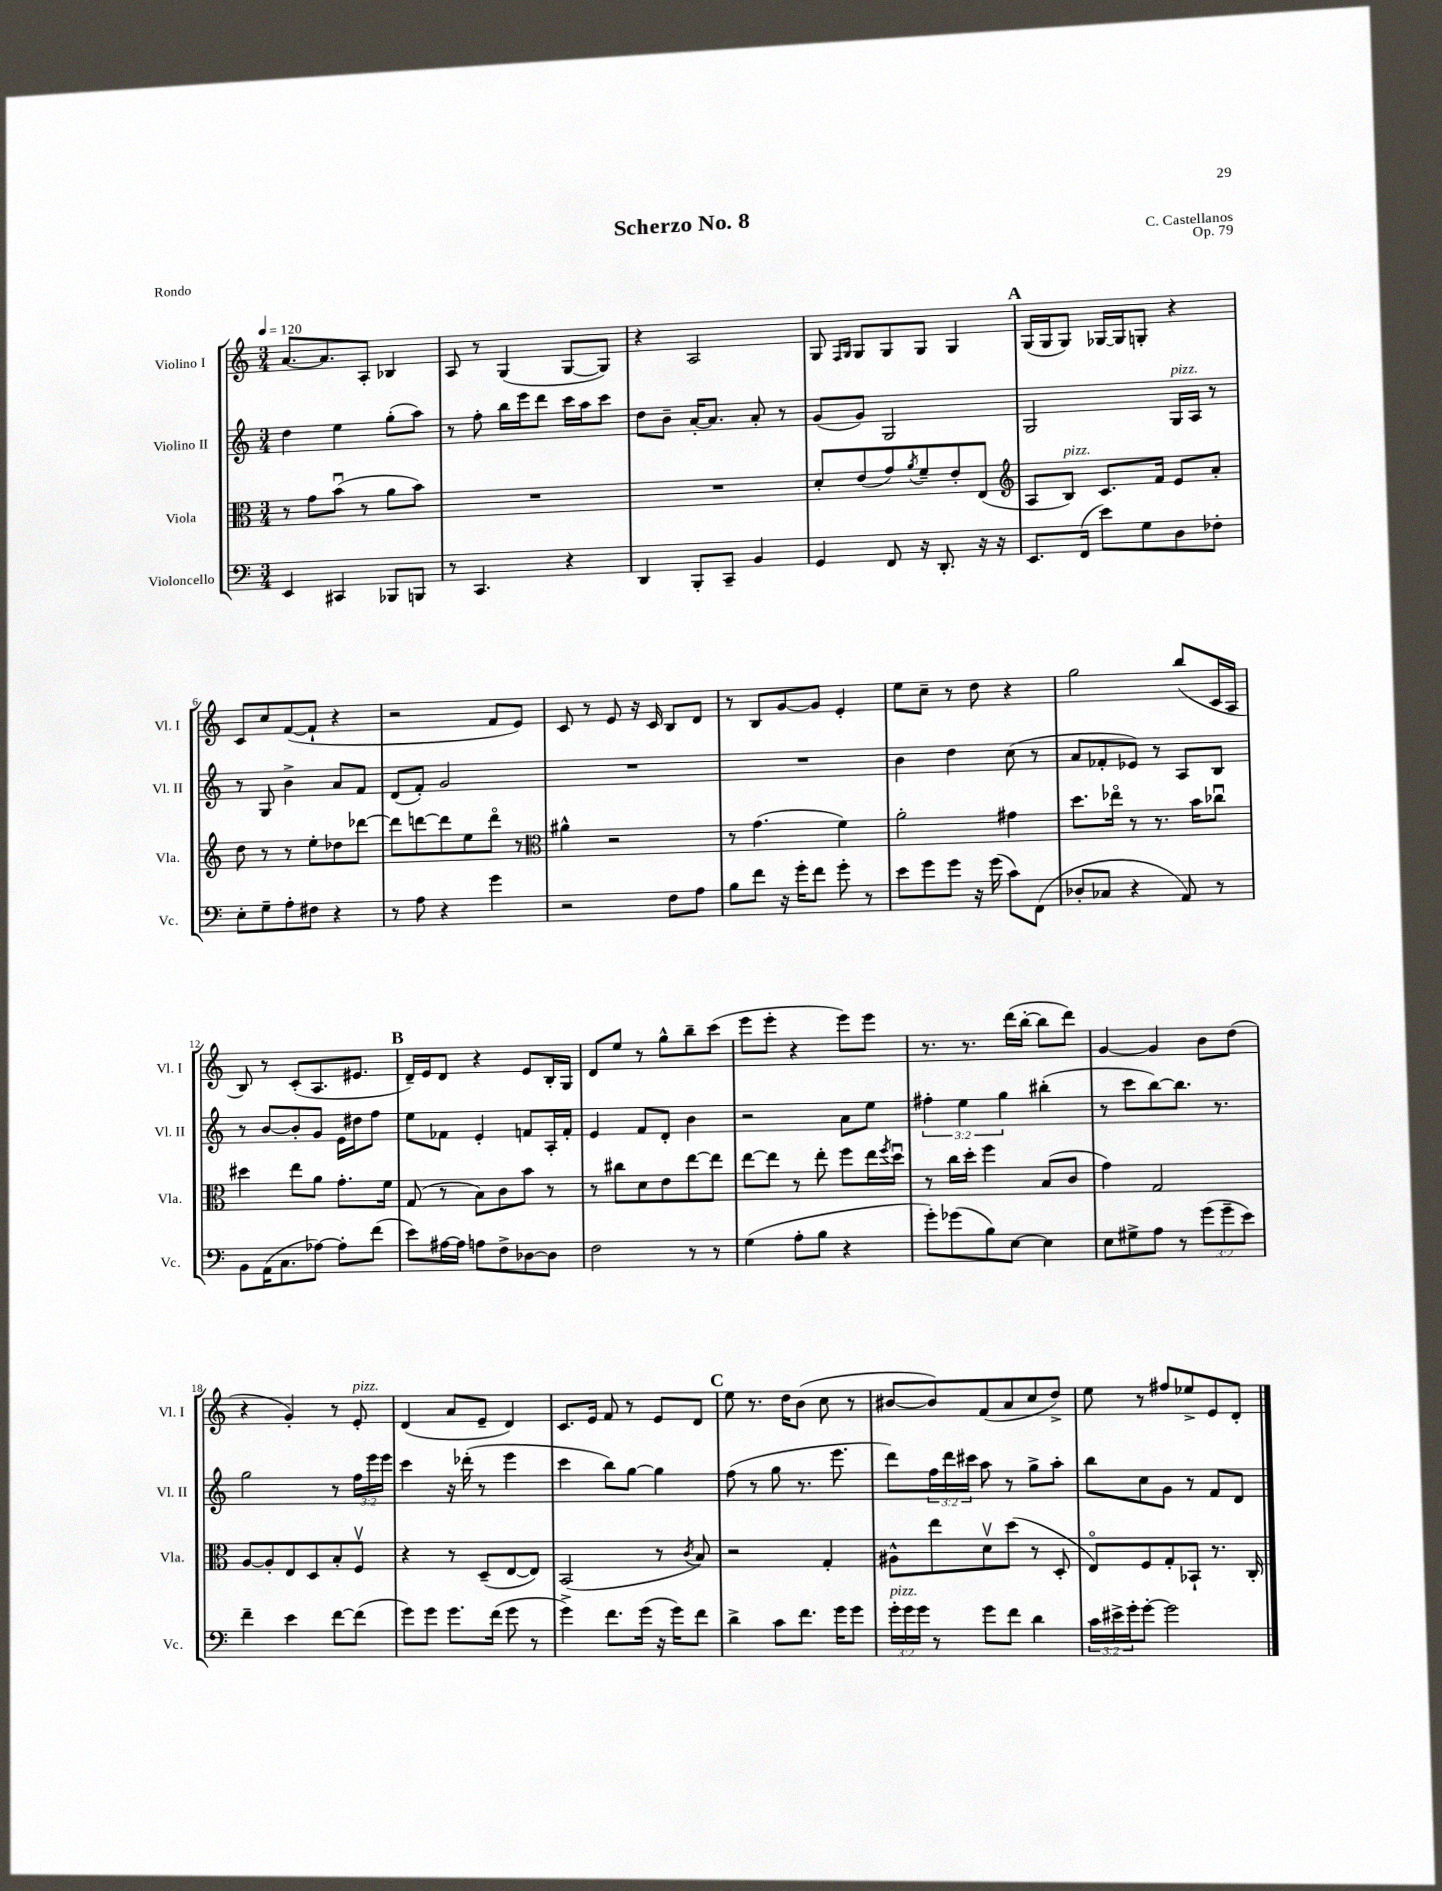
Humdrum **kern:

**kern	**kern	**kern	**kern
*part4	*part3	*part2	*part1
*staff4	*staff3	*staff2	*staff1
*I"Violoncello	*I"Viola	*I"Violino II	*I"Violino I
*I'Vc.	*I'Vla.	*I'Vl. II	*I'Vl. I
*clefF4	*clefC3	*clefG2	*clefG2
*k[]	*k[]	*k[]	*k[]
*M3/4	*M3/4	*M3/4	*M3/4
*MM120	*MM120	*MM120	*MM120
=1	=1	=1	=1
4EE/	8r	4dd\	[8.a/L
.	8g\L	.	.
.	.	.	8.a/]
4CC#X/	(8bu\J	4ee\	.
.	8r	.	8A'/J
8BBB-X/L	8a\L	(8gg'\L	4B-X/
8BBBn/J	8b\J)	8aa\J)	.
=2	=2	=2	=2
8r	2.r	8r	8A/
4.CC/	.	8ff'\	8r
.	.	16bb\LL	(4G/
.	.	16eee\J	.
.	.	8ddd\J	.
4r	.	16ccc\LL	[8G/L
.	.	16aa\J	.
.	.	8ccc\J	8G/J])
=3	=3	=3	=3
4DD/	2.r	8dd\L	4r
.	.	8b~\J	.
8BBB'/L	.	[16a'/KL	2A/
.	.	8.a/J]	.
8CC~/J	.	.	.
4BB/	.	8a'/	.
.	.	8r	.
=4	=4	=4	=4
4GG/	8d'/L	(8g/L	8G/
.	.	.	16qqF/LL
.	.	.	16qqG/JJ
.	(8e/	8g/J)	8G/L
8FF/	8g/)	2G/	8G/
.	8qa/	.	.
16r	8f~/	.	8G/J
8.DD'/	.	.	.
.	8e'/	.	4G/
16r	(8E/J	.	.
16r	.	.	.
!!LO:REH:place=s1:t=A
=5	=5	=5	=5
*	*clefG2	*	*
8.EE/L	8A/L	2G/	(16G/LL
.	.	.	16G/J
!	!LO:TX:a:i:t=pizz.	!	!
.	8B/J)	.	8G/J)
(16FF/Jk	.	.	.
8e\L)	8.c/L	.	[16G-X/LL
.	.	.	16G-/J]
8G\	.	.	8Gn'/J
.	16f/Jk	.	.
!	!	!LO:TX:a:i:t=pizz.	!
8D\	8e/L	16G/LL	4r
.	.	16A/JJ	.
8F-X'\J	8a'/J	8r	.
!!LO:LB:g=z
=6	=6	=6	=6
8E'\L	8dd\	8r	8c/L
8G~\	8r	8G/	8cc/
8A'\	8r	4b^\	([8f/
8F#X\J	8ee'\L	.	8f`/J]
4r	8dd-X\	8a/L	4r
.	[8ddd-X\J	8f/J	.
=7	=7	=7	=7
8r	8ddd-\L]	(8d/L	2r
8A\	[8dddn\	8f'/J)	.
4r	8ddd\]	2g/	.
.	8ee\	.	.
4g\	8ddd\J	.	8f/L
.	8r	.	8e/J)
=8	=8	=8	=8
*	*clefC3	*	*
2r	4a#X^^\	2.r	8c/
.	.	.	8r
.	2r	.	8e/
.	.	.	16r
.	.	.	16c/
8F\L	.	.	8B/L
8A\J	.	.	8d/J
=9	=9	=9	=9
8B\L	8r	2.r	8r
8f\J	(4.g\	.	8B/L
16r	.	.	[8g/
16g'\KL	.	.	.
8f\J	.	.	8g/J]
8g'\	4f\)	.	4e'/
8r	.	.	.
=10	=10	=10	=10
8e\L	2a'\	4b\	8ee\L
8g\	.	.	8cc~\J
8g\J	.	4dd\	8r
16r	.	.	8dd\
(16g\	.	.	.
8c\L)	4g#X\	(8cc\	4r
(8FF\J	.	8r	.
=11	=11	=11	=11
8D-X'/L	8.dd\L	8a/L	2gg\
8C-X/J	.	8f-X'/	.
.	16ee-X\Jk	.	.
4r	8r	8e-X/J)	.
.	8.r	8r	.
8AA/)	.	8A/L	(8bb/L
.	16b\KL	.	.
8r	8cc-Xu\J	8B/J	16c/L
.	.	.	16A/JJ
!!LO:LB:g=z
=12	=12	=12	=12
8BB\L	4dd#X\	8r	8B/)
(16AA\K	.	[8b/L	8r
8.C\	.	.	.
.	8ee\L	8b'/]	(8c'/L
[8A-X\J)	8a\J	8g/J	8.A/
8A-'\L]	8.g'\L	16e\LL	.
.	.	16dd#X\J	8.e#X/J
(8f\J	.	8ff\J	.
.	16f\Jk	.	.
!!LO:REH:place=s1:t=B
=13	=13	=13	=13
8e\L)	(8G/	8ee\L	16d~/LL)
.	.	.	16e/J
[16A#X\L	8r	8f-X\J	8d/J
16A#\JJ]	.	.	.
8An\L	8B\L)	4e'/	4r
8F^\	8c\	.	.
[8D-X\	8b\J	8fn/L	8e/L
8D-\J]	8r	16A'/L	16B'/L
.	.	16f'/JJ	16G/JJ
=14	=14	=14	=14
2F\	8r	4e/	8d/L
.	8cc#X\L	.	8ee/J
.	8d\	8f/L	8r
.	8e\	8d'/J	8gg^^\L
8r	[8ee\	4b\	8bb~\
8r	8ee\J]	.	(8ccc\J
=15	=15	=15	=15
(4G\	[8ee\L	2r	8eee\L
.	8ee\J]	.	8eee'\J
8A'\L	8r	.	4r
8B\J	8ee'\	.	.
4r	8ff\L	8a\L	8eee\L)
.	16ee\L	8ee\J	8eee\J
.	8qff/	.	.
.	16ddu\JJ	.	.
=16	=16	=16	=16
8g'\L)	8r	6ff#X'\	8.r
(8g-X\	16cc\LL	.	.
.	.	6ee\	.
.	16dd'\JJ	.	8.r
8B\)	4ff\	.	.
.	.	6gg\	.
[8E\J	.	.	(16ddd\LL
.	.	.	[16bb'\JJ
4E\]	(8B/L	(4bb#X'\	8bb\L]
.	8c/J	.	8ddd\J)
=17	=17	=17	=17
8E\L	4g\)	8r	[4g/
8G#X^\	.	8ccc\L	.
8A\J	2G/	[8bb\)	4g/]
8r	.	8.bb\J]	.
(12g\L	.	.	8b\L
.	.	8.r	.
12g~\	.	.	.
.	.	.	(8dd\J
12e\J)	.	.	.
!!LO:LB:g=z
=18	=18	=18	=18
4f~\	[8A/L	2gg\	4r
.	8A'/]	.	.
4e\	8E/	.	4g'/)
.	8D/	.	.
[8f\L	8B'/	8r	8r
!	!	!	!LO:TX:a:i:t=pizz.
(8f\J]	8Fv/J	24ff\LL	8e'/
.	.	24eee\	.
.	.	24eee\JJ	.
=19	=19	=19	=19
8g\L)	4r	4ccc\	(4d/
8g\J	.	.	.
8.g\L	8r	16r	8a/L
.	.	(16ddd-X'\	.
.	(8D~/L	8r	8e~/J
(16f\Jk	.	.	.
8g\	[8E/	4eee\	4d/)
8r	8E/J])	.	.
=20	=20	=20	=20
4g^\)	(2BB/	4ccc\	8.c/L
.	.	.	16e/Jk
8.f\L	.	8bb\L)	8f/
.	.	[8gg\J	8r
(16g\Jk	.	.	.
16r	8r	4gg\]	8e/L
16g\KL)	.	.	.
.	8qc/	.	.
8f\J	8B/)	.	8d/J
!!LO:REH:place=s1:t=C
=21	=21	=21	=21
4d^\	2r	(8ff\	8ee\
.	.	8r	8.r
8c\L	.	8gg\	.
.	.	.	16dd\KL
8.f\J	.	8.r	(8b\J
.	4G'/	.	8cc\
16g\KL	.	8.eee\	.
8g\J	.	.	8r
=22	=22	=22	=22
!LO:TX:a:i:t=pizz.	!	!	!
24g'\LL	8A#X^^\L	8ddd\L)	[8b#X/L
24g\	.	.	.
24g\JJ	.	.	.
8r	8ee\	24ff\L	8b#/])
.	.	24ddd\	.
.	.	24ccc#X\JJ	.
8g\L	8dv\	8aa\	(8f/
8f\J	(8dd\J	8r	8a/
4d\	8r	8gg^\L	8cc/
.	8D'/	8aa'\J	8dd^/J)
=23	=23	=23	=23
24c\LL	8E/L)	8bb\L	8ee\
24e#X^\	.	.	.
24g'\J	.	.	.
[8g'\J	8F/	8cc\	8r
2g\]	8G'/	8g\J	8ff#X/L
.	8BB-X`/J	8r	8ee-X^/
.	8.r	8f/L	8e/
.	.	8d/J	8d'/J
.	16C'/	.	.
==	==	==	==
*-	*-	*-	*-
